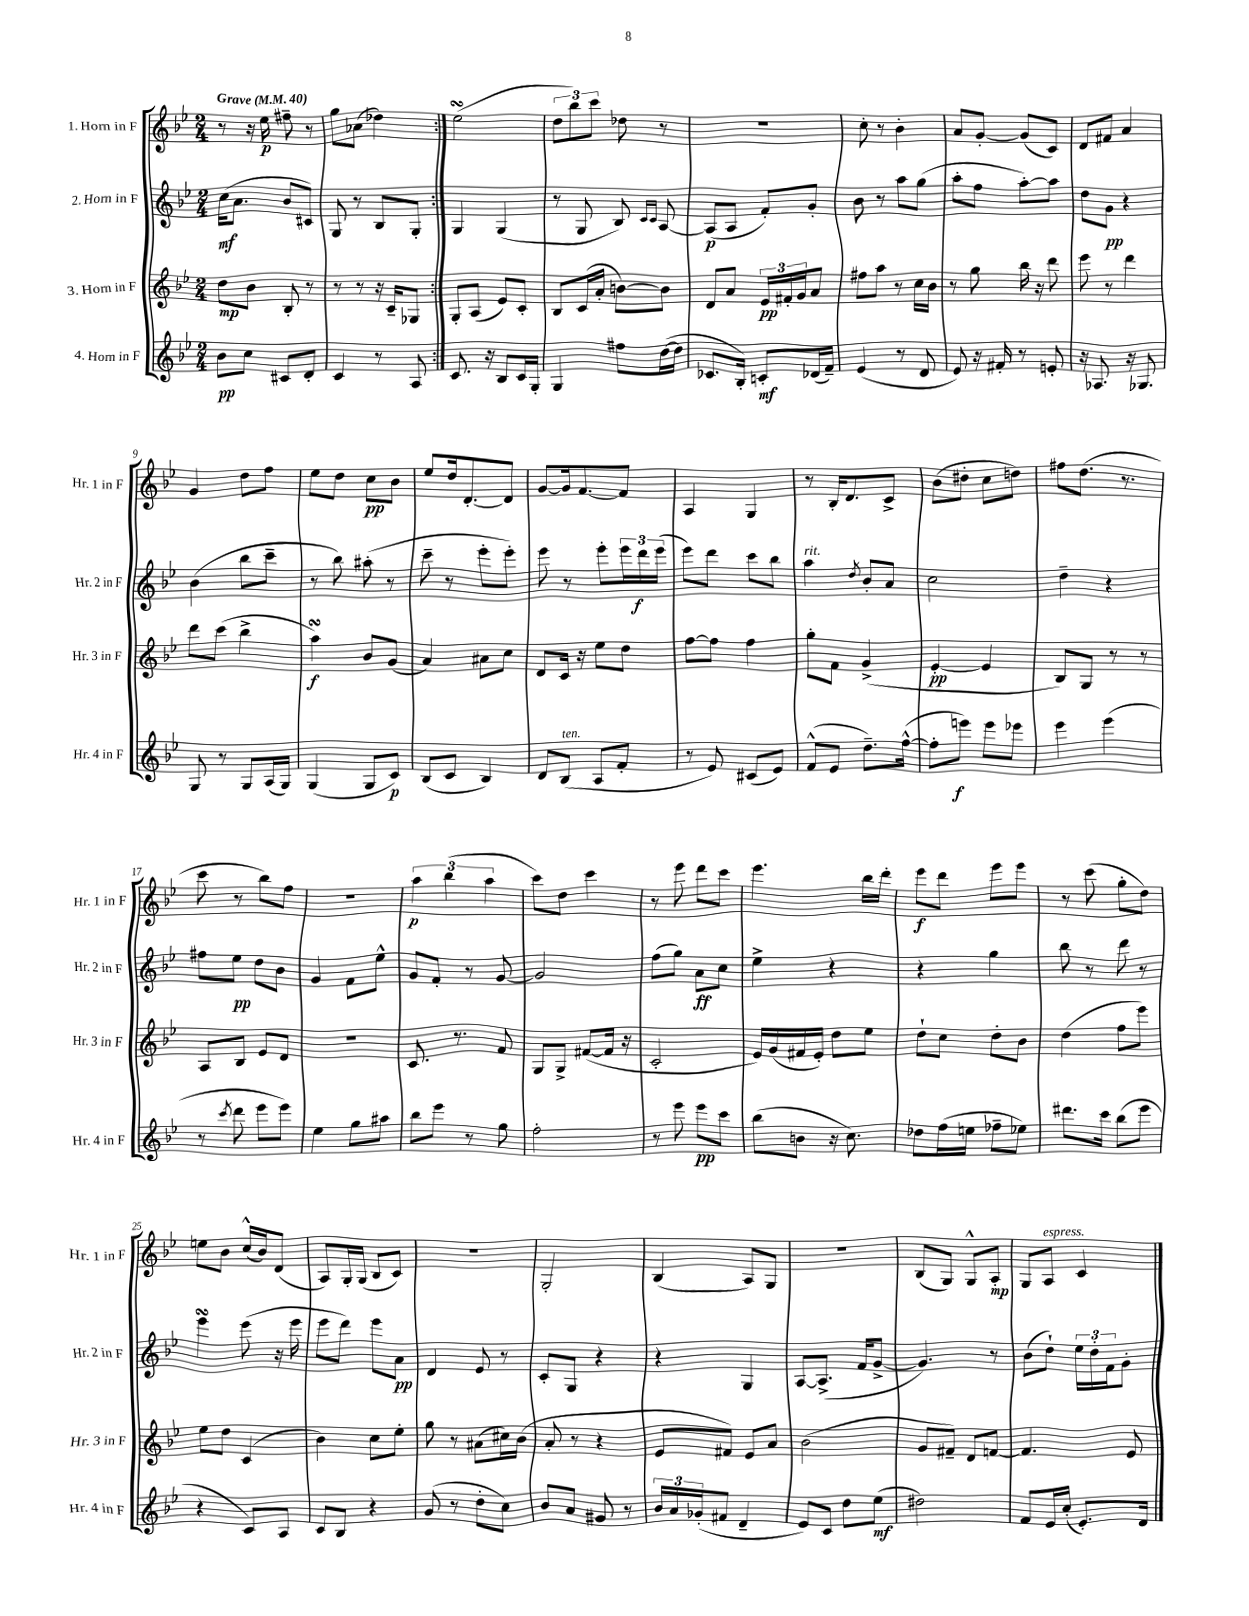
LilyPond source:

<<
\new StaffGroup <<
\new Staff = "s0" \with { instrumentName = "1. Horn in F" shortInstrumentName = "Hr. 1 in F" } {
    \clef treble \key bes \major \numericTimeSignature \time 2/4 \tempo "Grave" 4 = 40
    \repeat volta 2 { r8 r16 ees''16\p fis''8-- r8 |
    g''8 aes'8( des''4) | }
    ees''2\turn( |
    \tuplet 3/2 { d''8 bes''8) c'''8 } des''8 r8 |
    R2 |
    c''8-. r8 bes'4-. |
    a'8 g'8~-. g'8( c'8) |
    d'8 fis'8 a'4 |
    g'4 d''8 f''8 |
    ees''8 d''8 c''8\pp bes'8 |
    ees''8 d''16 d'8.~-. d'8 |
    g'8~ g'16 f'8.~ f'8 |
    a4 g4 |
    r8 bes16-. d'8. c'8-> |
    bes'8( dis''8-. c''8 d''8) |
    fis''8 d''8.( r8. |
    c'''8 r8 bes''8) f''8 |
    R2 |
    \tuplet 3/2 { a''4\p bes''4( a''4 } |
    c'''8) d''8 c'''4 |
    r8 ees'''8 d'''8 c'''8 |
    ees'''4. bes''16 d'''16-. |
    ees'''8\f d'''8 ees'''8 ees'''8 |
    r8 c'''8( g''8-. d''8) |
    e''8 bes'8 c''16-^( bes'16) d'8( |
    a8) g16-. g16( bes8 c'8) |
    R2 |
    g2-. |
    bes4( a8) g8 |
    R2 |
    bes8( g8) g8-^ a8-.\mp |
    g8 a8^\markup { \italic "espress." } c'4 \bar "|." |
}
\new Staff = "s1" \with { instrumentName = "2. Horn in F" shortInstrumentName = "Hr. 2 in F" } {
    \clef treble \key bes \major \numericTimeSignature \time 2/4
    \repeat volta 2 { c''16\mf( a'8. bes'8 cis'8) |
    g8 r8 bes8 g8-. | }
    g4 g4( |
    r8 g8 bes8) \grace { c'16 c'16 } a8~ |
    a8\p( a8 f'8-.) g'8-. |
    bes'8 r8 a''8 g''8( |
    a''8-. f''8 a''8~-.) a''8 |
    d''8 g'8\pp r4 |
    bes'4( bes''8 c'''8-- |
    r8 bes''8) ais''8-.( r8 |
    c'''8-- r8 ees'''8-. ees'''8-.) |
    ees'''8 r8 ees'''8-. \tuplet 3/2 { ees'''16 d'''16\f ees'''16( } |
    ees'''8) d'''8 c'''8 bes''8 |
    a''4^\markup { \italic "rit." } \acciaccatura { d''8 } bes'8-. a'8 |
    c''2 |
    d''4-- r4 |
    fis''8 ees''8\pp d''8 bes'8 |
    g'4 f'8 ees''8-^ |
    g'8 f'8-. r8 g'8~ |
    g'2 |
    f''8( g''8) a'8\ff c''8 |
    ees''4-> r4 |
    r4 g''4 |
    bes''8 r8 d'''8 r8 |
    ees'''4\turn ees'''8( r16 ees'''16 |
    ees'''8 d'''8) ees'''8 a'8\pp |
    d'4 ees'8 r8 |
    c'8-. g8 r4 |
    r4 g4 |
    a8~ a8.->( f'16 g'8~-> |
    g'4.) r8 |
    bes'8( d''8-!) \tuplet 3/2 { ees''16 d''16-. f'16 } g'8-. \bar "|." |
}
\new Staff = "s2" \with { instrumentName = "3. Horn in F" shortInstrumentName = "Hr. 3 in F" } {
    \clef treble \key bes \major \numericTimeSignature \time 2/4
    \repeat volta 2 { d''8\mp bes'8 bes8-. r8 |
    r8 r8 r16 c'16-- ges8 | }
    g8-. a8( ees'8) c'8-. |
    bes8 c'16( a'16-. b'8~) b'8 |
    d'8 a'8 \tuplet 3/2 { ees'16\pp fis'16-. g'16 } a'8 |
    fis''8 a''8 r8 c''16 bes'16 |
    r8 g''8 bes''16 r16 d'''8 |
    ees'''8 r8 d'''4 |
    d'''8 c'''8( bes''4-> |
    a''4\turn\f) bes'8 g'8( |
    a'4) ais'8 c''8 |
    d'8 c'16 r16 ees''8 d''8 |
    f''8~ f''8 f''4 |
    g''8-. f'8 g'4->( |
    ees'4~-.\pp ees'4 |
    bes8) g8 r8 r8 |
    a8 bes8 ees'8 d'8 |
    R2 |
    c'8. r8. f'8 |
    g8 g8-> fis'8~( fis'16 r16 |
    c'2-. |
    ees'16) g'16( fis'16 ees'16-.) d''8 ees''8 |
    d''8-! c''8 d''8-. bes'8 |
    d''4( f''8 ees'''8) |
    ees''8 d''8 c'4( |
    bes'4) c''8 ees''8-. |
    g''8 r8 ais'8( cis''16) bes'16( |
    a'8-. r8 r4 |
    ees'8 fis'8) ees'8 a'8 |
    bes'2( |
    g'8 fis'8--) d'8 f'8~ |
    f'4. ees'8 \bar "|." |
}
\new Staff = "s3" \with { instrumentName = "4. Horn in F" shortInstrumentName = "Hr. 4 in F" } {
    \clef treble \key bes \major \numericTimeSignature \time 2/4
    \repeat volta 2 { bes'8\pp c''8 cis'8 d'8-. |
    c'4 r8 a8 | }
    c'8. r16 bes8 c'16 g16-. |
    g4 fis''8 d''16~( d''16 |
    ces'8. bes16-.) c'8-.\mf des'16( f'16--) |
    ees'4( r8 d'8 |
    ees'8) r16 fis'16-. r8 e'8-. |
    r16 aes8. r16 ges8. |
    g8 r8 g8 a16( g16) |
    g4( g8 c'8\p) |
    bes8( c'8 bes4) |
    d'8 bes8^\markup { \italic "ten." }( a8 f'8-. |
    r8 ees'8) cis'8( ees'8) |
    f'8-^( ees'8 d''8.--) f''16~-^( |
    f''8-. e'''8\f) e'''8 ees'''8 |
    ees'''4 ees'''4( |
    r8 \acciaccatura { c'''8 } d'''8 ees'''8 ees'''8) |
    ees''4 g''8 ais''8 |
    bes''8 ees'''8 r8 g''8 |
    f''2-. |
    r8 ees'''8 ees'''8\pp c'''8 |
    bes''8( b'8 r16 c''8.) |
    des''8 f''16( e''16 fes''8-- ees''8) |
    dis'''8. c'''16 bes''8( ees'''8 |
    r4 c'8) a8 |
    c'8 bes8 r4 |
    g'8( r8 d''8-. c''8) |
    bes'8 a'8 gis'8 r8 |
    \tuplet 3/2 { bes'16 a'16 ges'16-.( } fis'8 d'4-- |
    ees'8) c'8 d''8 ees''8\mf( |
    dis''2) |
    f'8 ees'16 c''16-.( ees'8.-.) d'16 \bar "|." |
}
>>
>>
